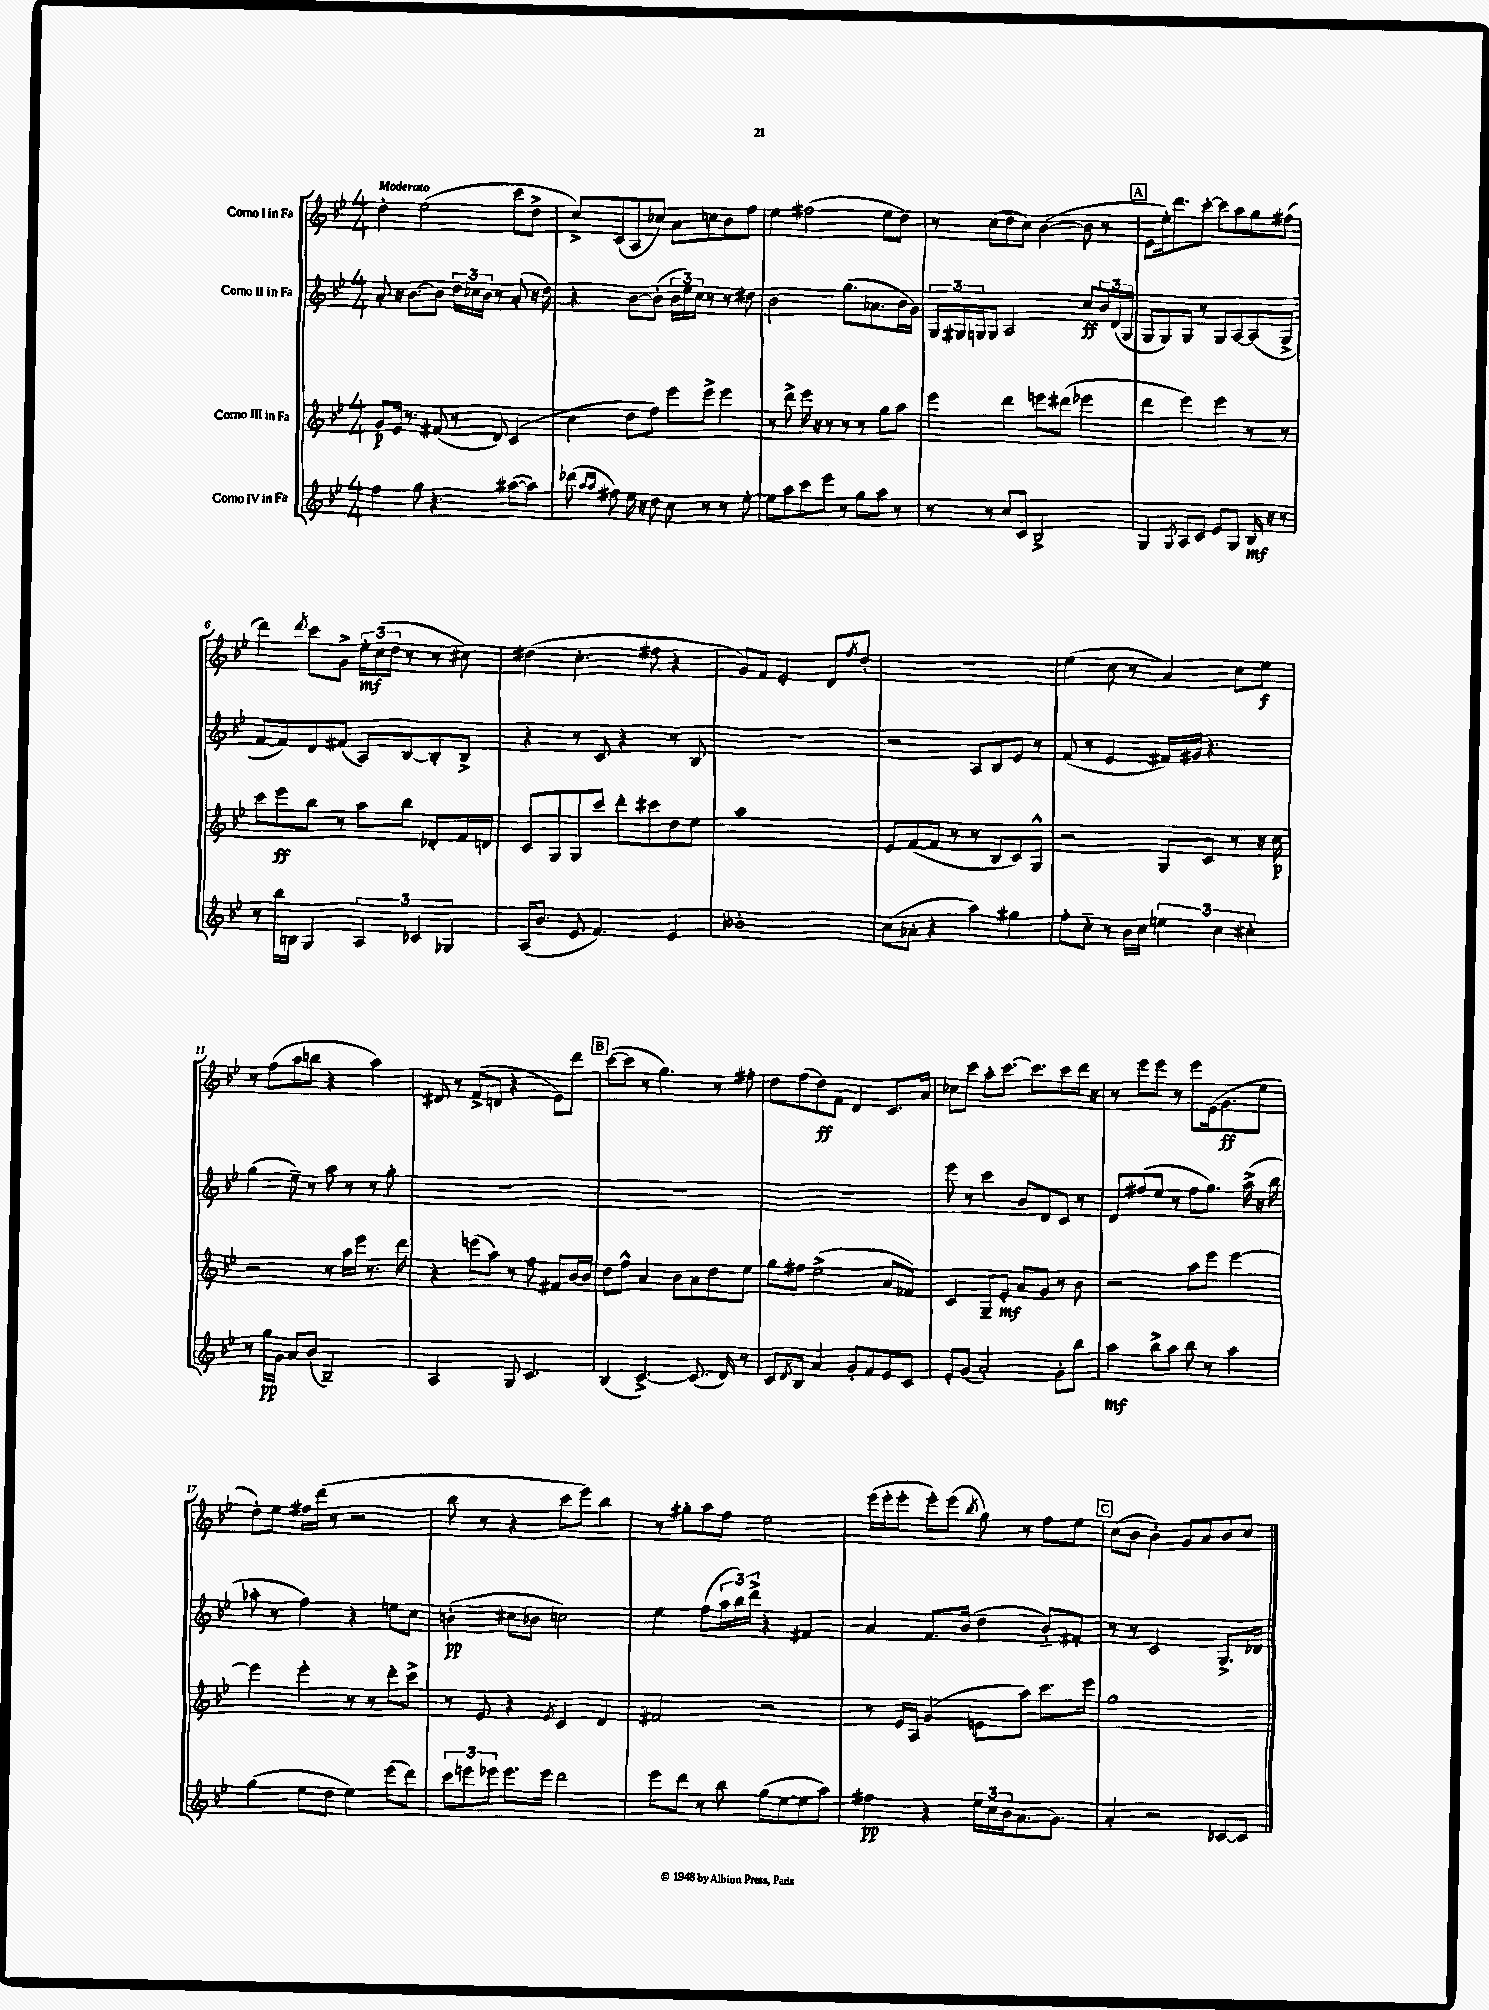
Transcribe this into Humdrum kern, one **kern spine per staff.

**kern	**kern	**kern	**kern
*staff4	*staff3	*staff2	*staff1
*clefG2	*clefG2	*clefG2	*clefG2
*k[b-e-]	*k[b-e-]	*k[b-e-]	*k[b-e-]
*M4/4	*M4/4	*M4/4	*M4/4
4ff	8g	8a'	4dd'
.	16e-	16r	.
.	8.r	[8.b-	.
8gg	.	.	(2ee-
4.r	(8f#	8b-]	.
.	8r	24dd	.
.	.	24cc-	.
.	.	24b-	.
.	8d)	8r	.
([8aa#	(4c	(8a'	8ccc
8aa#])	.	16r	8dd^
.	.	16dd)	.
=	=	=	=
(8ddd-	4cc	4r	8cc^)
16qqaa	.	.	.
16qqaa	.	.	.
8ff#)	.	.	(8c
16ee-	8dd	[8b-	8A
16r	.	.	.
8dd	8ff)	(8b-']	8cc-)
8cc	8eee-	24b-	8a
.	.	24ee-)	.
.	.	24cc	.
8r	8eee-^	8r	8cc
8r	4eee-	8r	8b-
[8ee-'	.	8dd#	8ff
=	=	=	=
8ee-]	8r	2b-	4ee-
8aa	8ddd^	.	.
8ccc	16eee-	.	(2ff#
.	16r	.	.
8eee-	8r	.	.
8r	8r	(8.gg	.
8gg	8r	.	.
.	.	8.a-	.
8aa	8gg	.	8ee-
8r	8aa	16b-	8dd)
.	.	16g)	.
=	=	=	=
8r	4eee-	24G	8r
.	.	24G#	.
.	.	24G	.
8r	.	8G	(8cc
8cc	4ddd	2A	8dd
8c	.	.	8cc)
2B-^	8eee	.	([4b-
.	(8ddd#	.	.
.	4eee-	8cc	8b-]
.	.	24b-	8r
.	.	(24d	.
.	.	24G	.
=	=	=	=
4G	4ddd	8G	8e-
.	.	8G)	16ee-')
.	.	.	8.ddd
8qG	.	.	.
8A	4eee-)	8G	.
8c	.	8r	[8ccc'
8e-	4eee-	8G	8ccc]
8G	.	[8A	8aa
16B-	8r	(8A]	8gg
16r	.	.	.
8r	8r	8G^	(8ff#
=	=	=	=
8r	8ccc	[8f	4ddd)
16bb-	8eee-	8f])	.
16B	.	.	.
.	.	.	8qddd
4G	8bb-	8d	8ccc
.	8r	(8f#	8g^
6A	8aa	8A)	24ee-'
.	.	.	(24cc
.	.	.	24dd
.	8bb-	[8B-	8r
6c-	.	.	.
.	8d-'	8B-']	8r
6G-	.	.	.
.	16f	8B-^	8cc#)
.	16d	.	.
=	=	=	=
(16A	8c	4r	(4dd#
8.b-	.	.	.
.	8G	.	.
8e-	8G	8r	4.cc'
4.f)	8ccc	8c	.
.	8ddd'	4r	.
.	8ccc#	.	8ff#
4e-	8dd	8r	4r
.	8ee-	8B-	.
=	=	=	=
1b--'	1aa	1r	8g)
.	.	.	8f
.	.	.	2e-'
.	.	.	8d
.	.	.	8qff
.	.	.	8dd'
=	=	=	=
(8cc	8e-	2r	1r
8a-'	([8f	.	.
4r	8f]	.	.
.	8r	.	.
4aa)	8r	8A	.
.	8B-	8B-	.
4gg#	8c)	8e-	.
.	8G^^	8r	.
=	=	=	=
8ff'	2r	(8f	(4ee-
8cc'~	.	8r	.
8r	.	4e-	8cc
16b-	.	.	8r
16cc	.	.	.
6ee	8G	16f#)	4a)
.	.	16g#	.
.	8c	4.r	.
6cc	.	.	.
.	8r	.	8cc
6cc#'	.	.	.
.	16r	.	8ee-
.	16cc	.	.
=	=	=	=
8r	2r	(4gg	8r
16gg	.	.	(8ff
16g	.	.	.
8a	.	8ee-~)	8aa
(8b-	.	8r	8bb
2B-~)	8r	8aa	4r
.	16aa	8r	.
.	16eee-	.	.
.	8.r	8r	4aa)
.	.	8gg'	.
.	16ddd	.	.
=	=	=	=
2A	4r	1r	8d#
.	.	.	8r
.	(8eee	.	(8f^
.	8aa)	.	8d
8G	8r	.	4r
4.c	8ff	.	.
.	8f#	.	8e-)
.	[16b-	.	8ddd
.	16b-]	.	.
=	=	=	=
(4B-	8dd	1r	([8ccc
.	8ff^^	.	8ccc]
[4.c^)	4a	.	8r
.	.	.	4.gg)
.	8b-	.	.
(8.c]	8a	.	.
.	8dd	.	8r
16d)	.	.	.
8r	8ee-	.	8ff#'
=	=	=	=
8c	8gg	1r	8dd
8qd	.	.	.
8B-	8ff#	.	(8ff
4a	(2ee-^	.	8dd)
.	.	.	(8f
8g'	.	.	4d)
8f	.	.	.
8e-	8a	.	8.c
8c	8f-)	.	.
.	.	.	16a
=	=	=	=
8e-'	4c	8eee-	8cc-
(8g	.	8r	8ccc
2a')	8G~	4ccc	8aa'
.	8e-'	.	[8.ccc
.	8a	8b-	.
.	.	.	8.ccc]
.	8g	8d	.
8g'	8r	8c	8ccc
8bb-	8b-	8r	16ddd
.	.	.	16r
=	=	=	=
4aa	2r	8d	8r
.	.	(8ff#	8eee-
8bb-^	.	8ee-	8eee-
8aa	.	8r	8r
8bb-	8aa	8ff#	8eee-
8r	8eee-	8.gg)	(16e-
.	.	.	8.g
4aa	[4eee-	.	.
.	.	(16aa^	.
.	.	16r	8ee-
.	.	16bb-	.
=	=	=	=
(4gg	4eee-]	8aa-'	8dd')
.	.	8r	8ee-
8ee-	4eee-'	4ff)	16ff#
.	.	.	(16ddd
8dd	.	.	8r
4ee-)	8r	4r	2r
.	8r	.	.
(8eee-	8ddd'	8ee	.
8ddd)	8ccc^	8cc	.
=	=	=	=
12ccc	8r	(4b'	8bb-
12eee	.	.	.
.	8e-	.	8r
12eee-	.	.	.
8.eee-	4r	8cc#	4r
.	.	8b-	.
16eee-	.	.	.
.	8qe-	.	.
2ddd	4c	2cc)	8ccc
.	.	.	8eee-)
.	4d	.	4bb-
=	=	=	=
8eee-	2f#	4ee-	8r
8ddd	.	.	8gg#'
8r	.	(8ff	8aa
8bb-	.	24aa	8ff
.	.	24bb-)	.
.	.	24ddd^	.
(8gg	2r	4r	2ee-
[8ee-	.	.	.
8ee-]	.	4f#	.
8aa)	.	.	.
=	=	=	=
4ff#	8r	4a	(16eee-
.	.	.	16eee-'
.	16e-	.	8eee-'
.	16A	.	.
4r	(4g	8.f	8eee-')
.	.	.	(8eee-
.	.	(16b-	.
.	.	.	8qbb-
24ee-	8e	4dd	8gg)
24cc	.	.	.
24b-	.	.	.
(8.a	8aa)	.	8r
.	8.ccc	8b-'~)	8ff
8.g)	.	.	.
.	.	8f#'	8ee-
.	16eee-	.	.
=	=	=	=
4a'	1gg	8r	(8cc
.	.	8r	8b-
2r	.	2c	4b-')
.	.	.	8g
.	.	.	8a
[8c-	.	8.G^	8b-
8c-]	.	.	8cc
.	.	16d-	.
==	==	==	==
*-	*-	*-	*-
